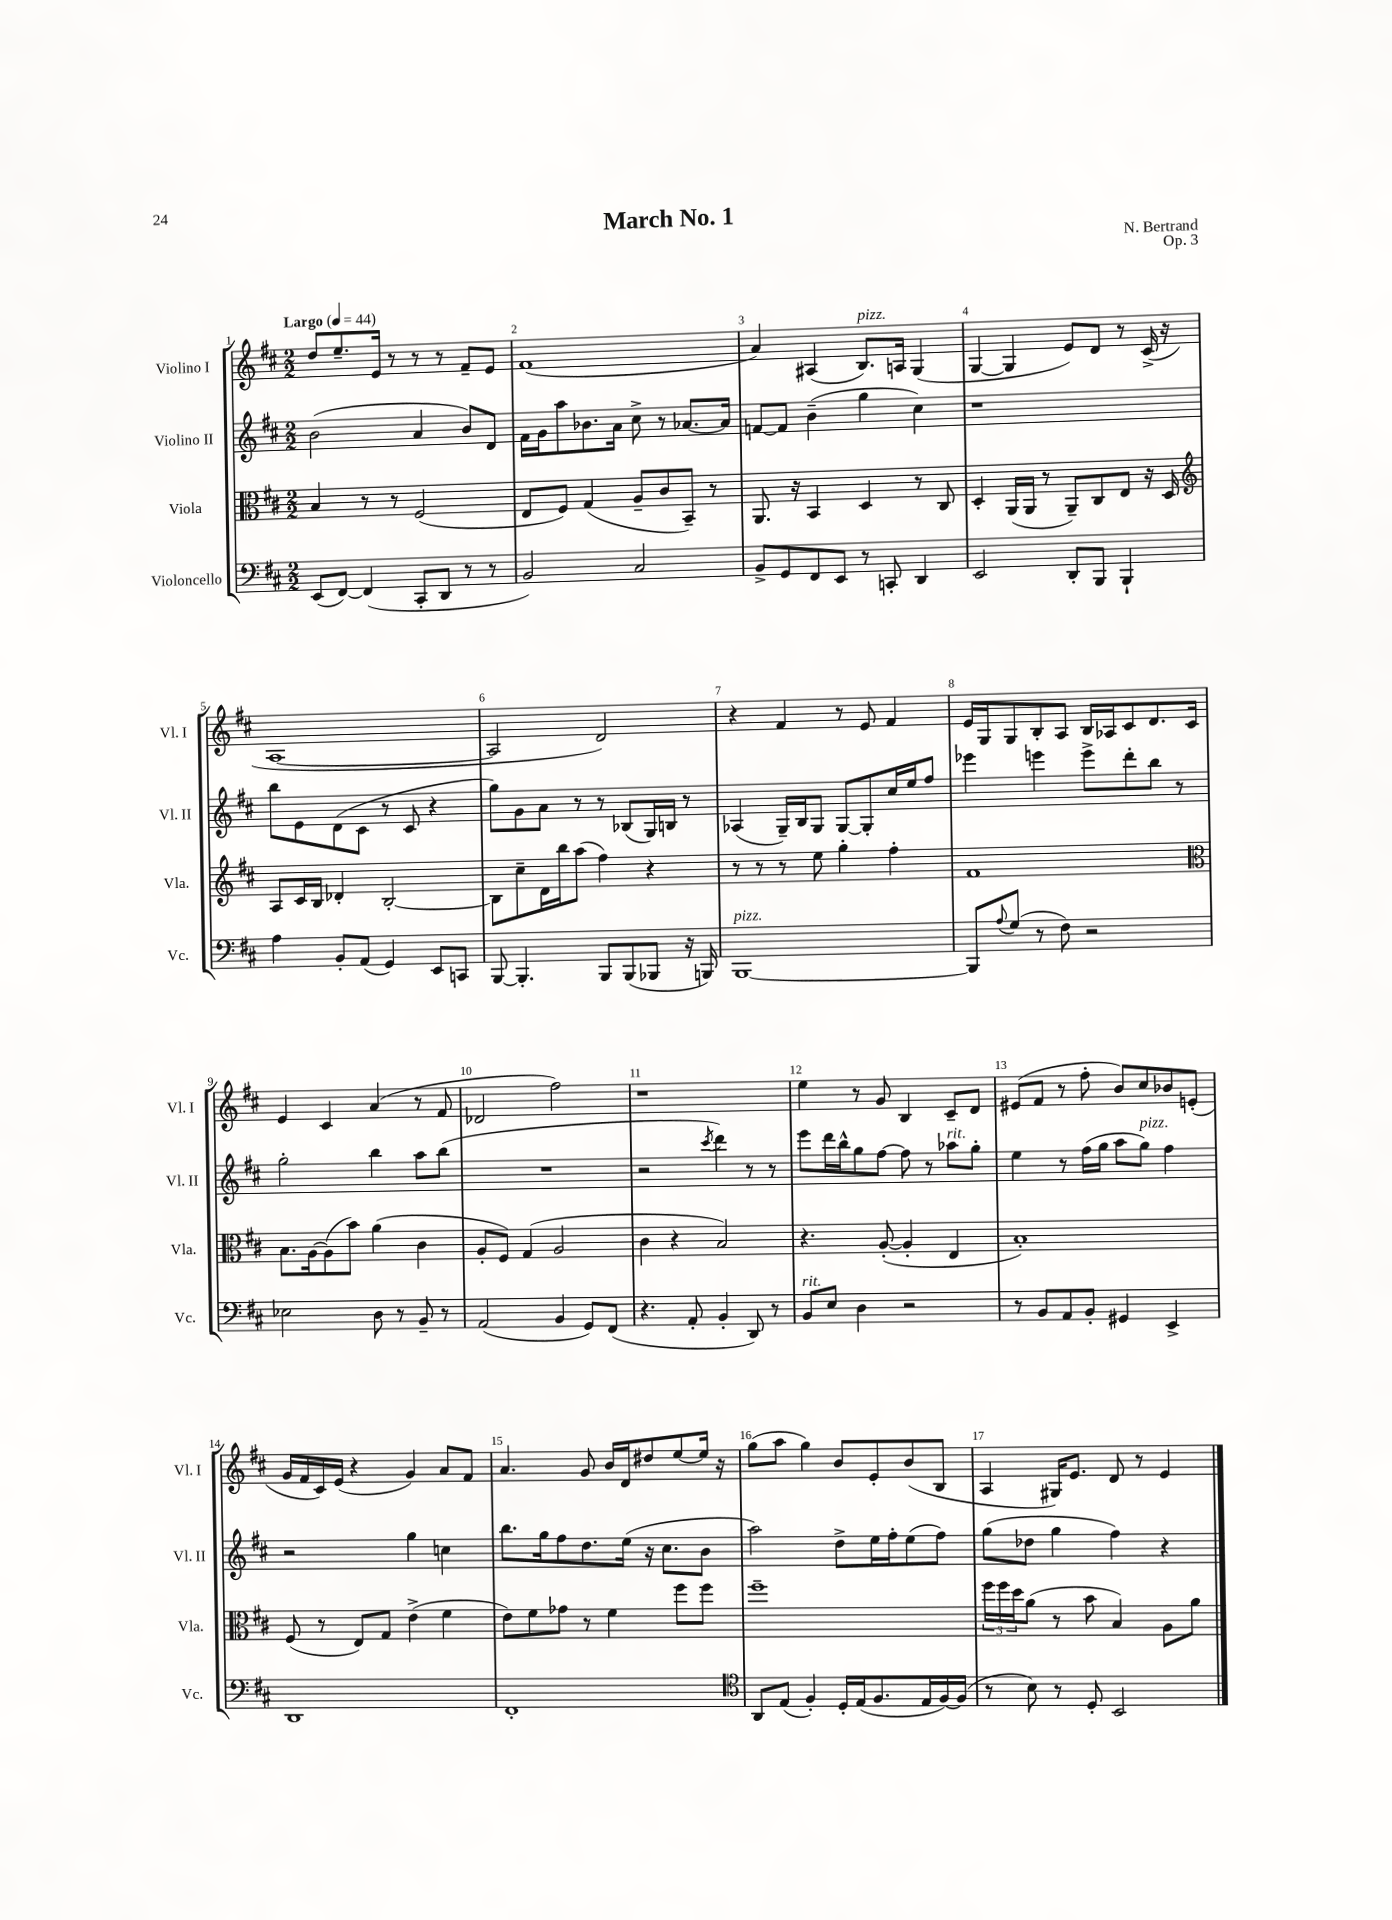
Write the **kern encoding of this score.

**kern	**kern	**kern	**kern
*staff4	*staff3	*staff2	*staff1
*clefF4	*clefC3	*clefG2	*clefG2
*k[f#c#]	*k[f#c#]	*k[f#c#]	*k[f#c#]
*M2/2	*M2/2	*M2/2	*M2/2
*MM44	*MM44	*MM44	*MM44
(8EE	4B	(2b	8dd
[8FF#)	.	.	8.ee~
(4FF#]	8r	.	.
.	.	.	16e
.	8r	.	8r
8CC#'	(2F#	4a	8r
8DD	.	.	8r
8r	.	8b)	8f#~
8r	.	8d	8e
=	=	=	=
2BB)	8E	16f#	(1f#
.	.	16g	.
.	8F#)	8aa	.
.	(4G	8.b-	.
.	.	16a	.
2C#	8A~	8cc#^	.
.	8c#	8r	.
.	8BB~)	[8.a-	.
.	8r	.	.
.	.	16a-]	.
=	=	=	=
8BB^	8.AA	[8f	4a)
8GG	.	8f]	.
.	16r	.	.
8FF#	4BB	(4b~	(4A#
8EE	.	.	.
8r	4D	4gg	8.B)
8CC'	.	.	.
.	.	.	16A
4DD	8r	4cc#)	(4G
.	8C#	.	.
=	=	=	=
2EE	4D'	1r	[4G
.	(16AA	.	4G]
.	16AA	.	.
.	8r	.	.
8DD'	8AA~)	.	8e)
8BBB	8C#	.	8d
4BBB`	8E	.	8r
.	16r	.	(16c#^
.	16D	.	16r
=	=	=	=
*	*clefG2	*	*
4A	8A	8bb	[1A
.	16c#	8e	.
.	16B	.	.
8BB'	4d-'	(8d	.
(8AA	.	8c#	.
4GG)	[2B'	8r	.
.	.	8c#	.
8EE	.	4r	.
8CC	.	.	.
=	=	=	=
[8BBB	8B]	8gg)	2A]
4.BBB']	8cc#~	8g	.
.	16d	8a	.
.	16bb	.	.
.	(8aa	8r	.
8BBB	4ff#)	8r	2d)
(8BBB	.	(8B-	.
8BBB-	4r	16G)	.
.	.	16B	.
16r	.	8r	.
16BBB)	.	.	.
=	=	=	=
[1BBB	8r	(4A-	4r
.	8r	.	.
.	8r	16G~)	4f#
.	.	16B	.
.	8ee	8G	.
.	4gg'	[8G	8r
.	.	8G']	8e
.	4ff#'	16cc#	4f#
.	.	16ee	.
.	.	8ff#	.
=	=	=	=
8BBB]	1f#	4eee-	16e
.	.	.	16G
8qqA	.	.	.
(8G	.	.	8G
8r	.	4eee	8B'
8F#)	.	.	8A
2r	.	8eee^	16B
.	.	.	16A-
.	.	8ddd'	8c#
.	.	8bb	8.d
.	.	8r	.
.	.	.	16c#
=	=	=	=
*	*clefC3	*	*
2E-	8.B	2gg'	4e
.	[16A	.	.
.	(8A]	.	4c#
.	8b)	.	.
8D	(4a	4bb	(4a
8r	.	.	.
8BB~	4c#	8aa	8r
8r	.	(8bb	8f#
=	=	=	=
(2AA	8A'	1r	2d-
.	8F#)	.	.
.	(4G	.	.
4BB	2A	.	2ff#)
8GG)	.	.	.
(8FF#	.	.	.
=	=	=	=
4.r	4c#	2r	1r
.	4r	.	.
8AA'	.	.	.
.	.	8qccc#	.
4BB'	2B)	4ddd)	.
8DD)	.	8r	.
8r	.	8r	.
=	=	=	=
8BB	4.r	8eee	4ee
8E	.	16ddd	.
.	.	16bb^^	.
4D	.	8gg	8r
.	([8A'	[8ff#	8g
2r	4A']	8ff#]	4B
.	.	8r	.
.	4E	8aa-	8c#~
.	.	8gg'	8d
=	=	=	=
8r	1B')	4ee	(8e#
8BB	.	.	8f#
8AA	.	8r	8r
8BB'	.	(16ff#	8ff#'
.	.	16gg	.
4GG#	.	8aa	8b)
.	.	8gg)	8cc#
4EE^	.	4ff#	8b-
.	.	.	(8e'
=	=	=	=
1DD	(8F#	2r	16g
.	.	.	16f#
.	8r	.	16c#)
.	.	.	(16e
.	8E)	.	4r
.	8G	.	.
.	(4e^	4gg	4g)
.	4f#	4cc	8a
.	.	.	8f#
=	=	=	=
1FF#'	8e)	8.bb	4.a
.	8f#	.	.
.	.	16gg	.
.	8g-	8ff#	.
.	8r	8.dd	8g
.	4f#	.	16b
.	.	(16ee	16d
.	.	16r	8dd#
.	.	8.cc#	.
.	8ff#	.	[8ee
.	8ff#	8b	16ee]
.	.	.	16r
=	=	=	=
*clefC4	*	*	*
8AA	1ff#~	2aa)	(8gg
(8E	.	.	8aa
4F#')	.	.	4gg)
16D'	.	8dd^	8b
(16E	.	.	.
8.F#	.	16ee	8e'
.	.	16ff#'	.
.	.	(8ee	(8b
16E	.	.	.
[16F#)	.	8ff#)	8B
(16F#]	.	.	.
=	=	=	=
8r	24ff#	(8gg	4A
.	24ff#	.	.
.	24dd	.	.
8B)	(8a	8dd-	.
8r	8r	4gg	16G#)
.	.	.	8.e
8D'	8b	.	.
2BB	4B)	4ff#)	8d
.	.	.	8r
.	8A	4r	4e
.	8a	.	.
==	==	==	==
*-	*-	*-	*-
